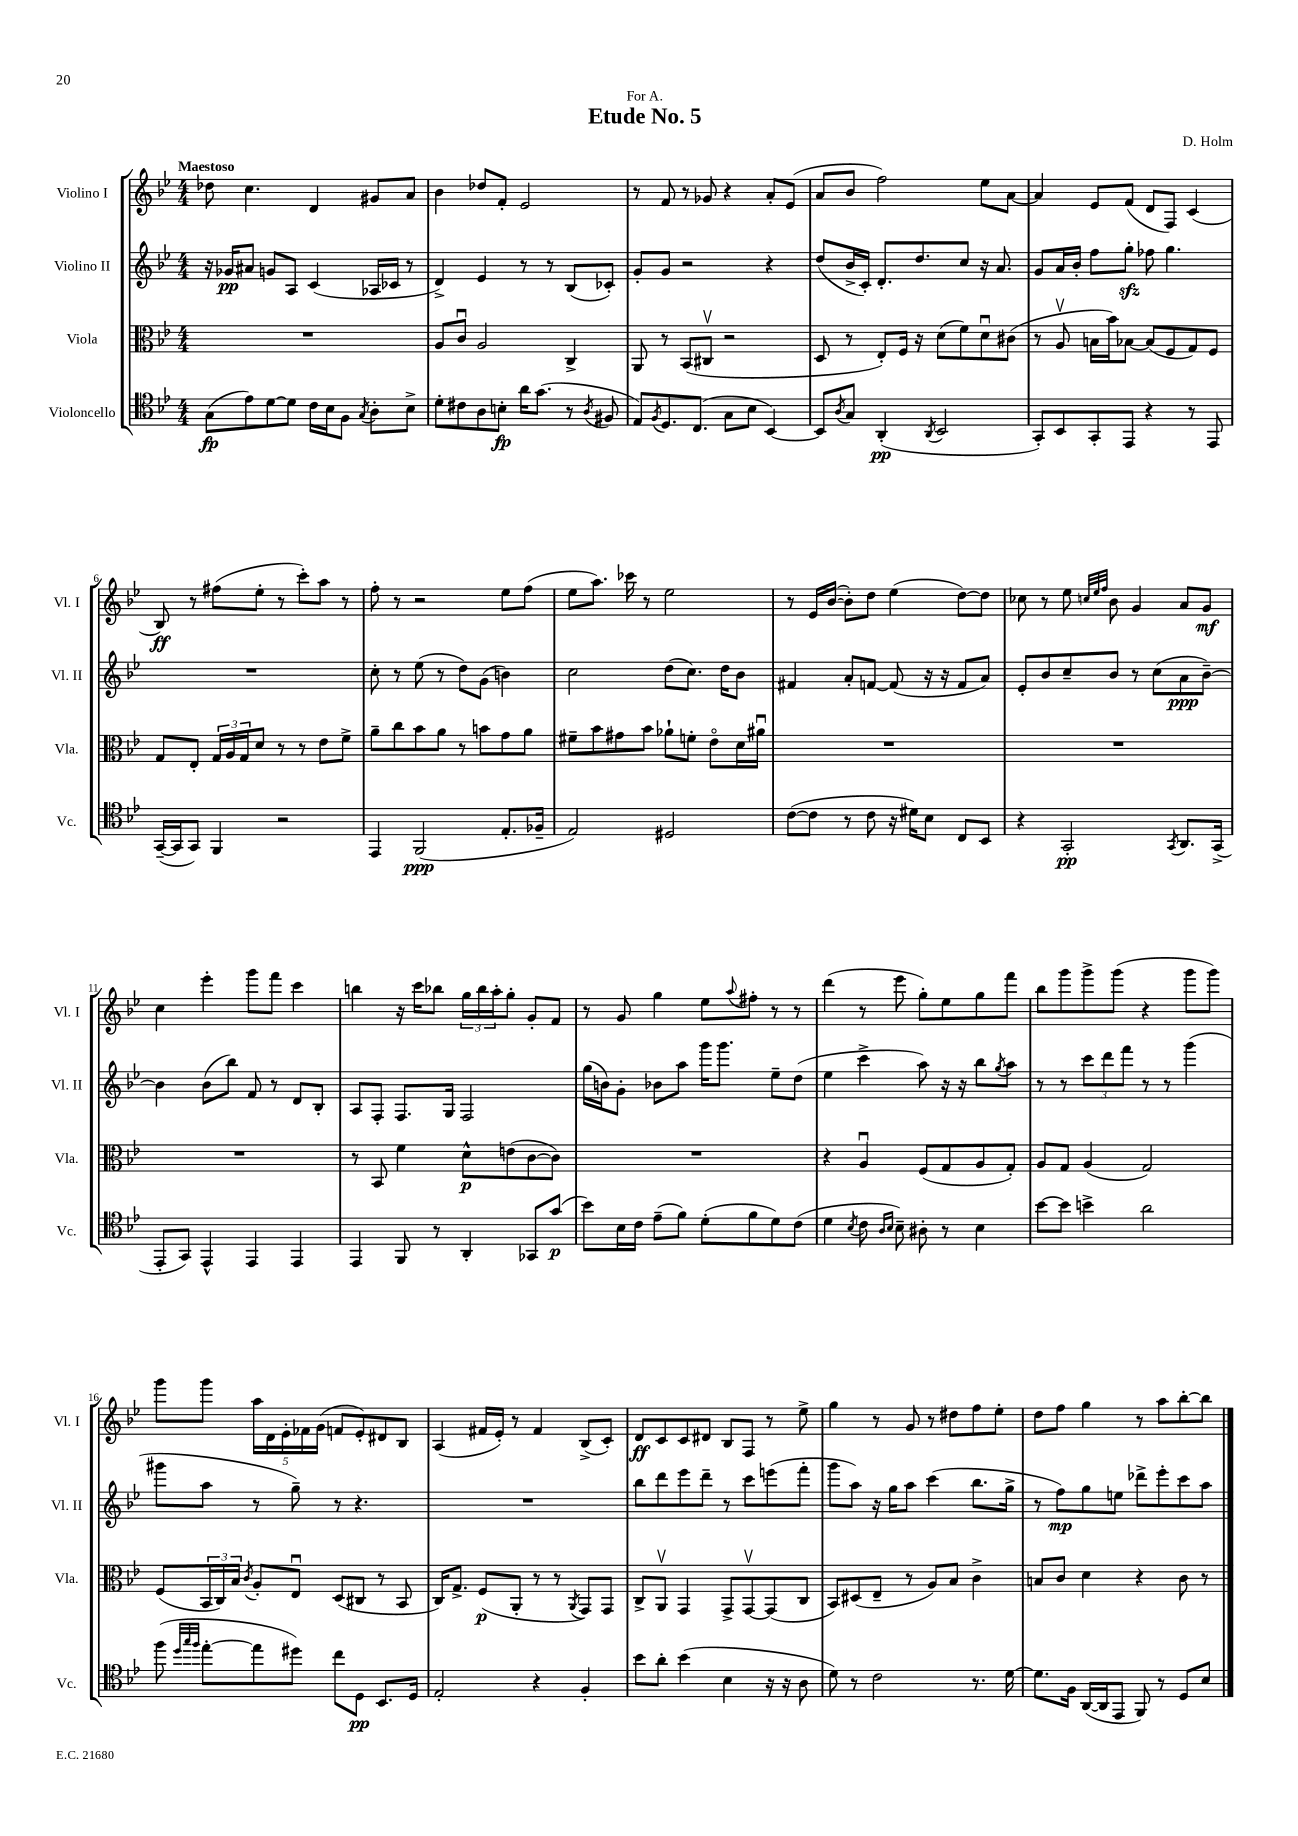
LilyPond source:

\header { title = "Etude No. 5" composer = "D. Holm" dedication = "For A." }
<<
\new StaffGroup <<
\new Staff = "s0" \with { instrumentName = "Violino I" shortInstrumentName = "Vl. I" } {
    \clef treble \key bes \major \numericTimeSignature \time 4/4 \tempo "Maestoso"
    des''8 c''4. d'4 gis'8 a'8 |
    bes'4 des''8 f'8-. ees'2 |
    r8 f'8 r8 ges'8 r4 a'8-. ees'8( |
    a'8 bes'8 f''2) ees''8 a'8~ |
    a'4 ees'8 f'8( d'8 f8) c'4( |
    bes8\ff) r8 fis''8( ees''8-. r8 c'''8-.) a''8 r8 |
    f''8-. r8 r2 ees''8 f''8( |
    ees''8 a''8.) ces'''16 r8 ees''2 |
    r8 ees'16 bes'16~( bes'8-.) d''8 ees''4( d''8~) d''8 |
    ces''8 r8 ees''8 \grace { c''32 ees''32 f''32 } bes'8 g'4 a'8 g'8\mf |
    c''4 ees'''4-. g'''8 f'''8 c'''4 |
    b''4 r16 c'''16 bes''8 \tuplet 3/2 { g''16 bes''16 a''16-. } g''8-. g'8-. f'8 |
    r8 g'8 g''4 ees''8 \appoggiatura { a''8 } fis''8-. r8 r8 |
    d'''4( r8 ees'''8 g''8-.) ees''8 g''8 f'''8 |
    bes''8 g'''8 g'''8-> g'''8( r4 g'''8 g'''8) |
    g'''8 g'''8 \tuplet 5/4 { a''16 d'16 ees'16-. fes'16 g'16( } f'8 ees'8-.) dis'8 bes8 |
    a4( fis'16 ees'16-.) r8 fis'4 bes8->( c'8-.) |
    d'8\ff c'8 c'8 dis'8 bes8 f8 r8 ees''8-> |
    g''4 r8 g'8 r8 dis''8 f''8 ees''8-. |
    d''8 f''8 g''4 r8 a''8 bes''8~-. bes''8 \bar "|." |
}
\new Staff = "s1" \with { instrumentName = "Violino II" shortInstrumentName = "Vl. II" } {
    \clef treble \key bes \major \numericTimeSignature \time 4/4
    r16 ges'16\pp ais'8 g'8 a8 c'4( aes16 ces'16 r8 |
    d'4->) ees'4 r8 r8 bes8( ces'8-.) |
    g'8-. g'8 r2 r4 |
    d''8( bes'16-> c'16-.) d'8.-. d''8. c''8 r16 a'8. |
    g'8 a'16 bes'16-. f''8 g''8-.\sfz fes''8 g''4. |
    R1 |
    c''8-. r8 ees''8( r8 d''8) g'8( b'4) |
    c''2 d''8( c''8.) d''16 bes'8 |
    fis'4 a'8-. f'8~ f'8( r16 r16 f'8 a'8) |
    ees'8-. bes'8 c''8-- bes'8 r8 c''8( a'8\ppp bes'8~--) |
    bes'4 bes'8( bes''8) f'8 r8 d'8 bes8-. |
    a8 f8-. f8. g16 f2 |
    g''16( b'16) g'8-. bes'8 a''8 g'''16 g'''8. ees''8-- d''8( |
    ees''4 c'''4-> a''8) r16 r16 bes''8 \acciaccatura { g''8 } a''8 |
    r8 r8 \tuplet 3/2 { c'''8 d'''8 f'''8 } r8 r8 g'''4( |
    gis'''8 a''8 r8 g''8--) r8 r4. |
    R1 |
    bes''8 d'''8 ees'''8 d'''8-- r8 c'''8 e'''8( f'''8-. |
    g'''8 a''8) r16 g''16 a''8 c'''4( bes''8. g''16-> |
    r8 f''8\mp) g''8 e''8 des'''8-> ees'''8-. c'''8 a''8 \bar "|." |
}
\new Staff = "s2" \with { instrumentName = "Viola" shortInstrumentName = "Vla." } {
    \clef alto \key bes \major \numericTimeSignature \time 4/4
    R1 |
    a8 c'8\downbow a2 c4-> |
    a,8 r8 bes,8( cis8\upbow r2 |
    d8 r8 ees8-.) f16 r16 d'8( f'8) d'8\downbow cis'8( |
    r8 a8\upbow b16 bes'16) bes8~ bes8( f8 g8) f8 |
    g8 ees8-. \tuplet 3/2 { g16 a16 g16 } d'8 r8 r8 ees'8 f'8-> |
    a'8-- c''8 bes'8 a'8 r8 b'8 g'8 a'8 |
    fis'8-- bes'8 gis'8 bes'8 aes'8-! f'8-. ees'8\flageolet d'16 ais'16\downbow |
    R1 |
    R1 |
    R1 |
    r8 bes,8 f'4 d'8-^\p e'8( c'8~ c'8) |
    R1 |
    r4 a4\downbow f8( g8 a8 g8-.) |
    a8 g8 a4( g2) |
    f8( \tuplet 3/2 { bes,16 c16) bes16 } \acciaccatura { c'8 } a8-. ees8\downbow d8( cis8 r8 bes,8 |
    c16) g8.-> f8\p( a,8-. r8 r8 \acciaccatura { a,8 } g,8) g,8 |
    c8-> a,8\upbow g,4 g,8-> g,8~\upbow g,8( c8 |
    bes,8) dis8( ees8-- r8 a8) bes8 c'4-> |
    b8 c'8 d'4 r4 c'8 r8 \bar "|." |
}
\new Staff = "s3" \with { instrumentName = "Violoncello" shortInstrumentName = "Vc." } {
    \clef tenor \key bes \major \numericTimeSignature \time 4/4
    g8\fp( ees'8) d'8~ d'8 c'16 bes16 f8 \acciaccatura { g8 } a8-. bes8-> |
    d'8-. cis'8 a8 b8-.\fp a'16 g'8.( r8 \acciaccatura { a8 } fis8 |
    ees8) \acciaccatura { f8 } d8. c8.( g8 bes8 bes,4~) |
    bes,8 \acciaccatura { a8 } g8 a,4-.\pp( \acciaccatura { a,8 } bes,2 |
    g,8-.) bes,8 g,8-. ees,8 r4 r8 ees,8 |
    g,16~--( g,16 g,8) f,4 r2 |
    ees,4 f,2\ppp( ees8.-. fes16-- |
    ees2) dis2 |
    c'8~( c'8 r8 c'8 r16 dis'16) bes8 c8 bes,8 |
    r4 g,2-.\pp \acciaccatura { g,8 } a,8. g,16->( |
    ees,8-. g,8) ees,4-^ ees,4 ees,4 |
    ees,4 f,8 r8 a,4-. ges,8 g'8\p( |
    bes'8) bes16 c'16 ees'8--( f'8) d'8-.( f'8 d'8) c'8( |
    d'4 \acciaccatura { bes8 } c'8 \grace { a16 bes16 } bes8--) ais8-. r8 bes4 |
    bes'8~ bes'8 b'4-> a'2 |
    f''8( \grace { d''32 g''32 f''32 } ees''8~-. ees''8 dis''8) c''8 d8\pp bes,8. d16 |
    ees2-. r4 f4-. |
    bes'8 a'8-. bes'4( bes4 r16 r16 a8 |
    d'8) r8 c'2 r8. d'16~ |
    d'8. f16 a,16~( a,16 ees,8 f,8) r8 d8 bes8 \bar "|." |
}
>>
>>
